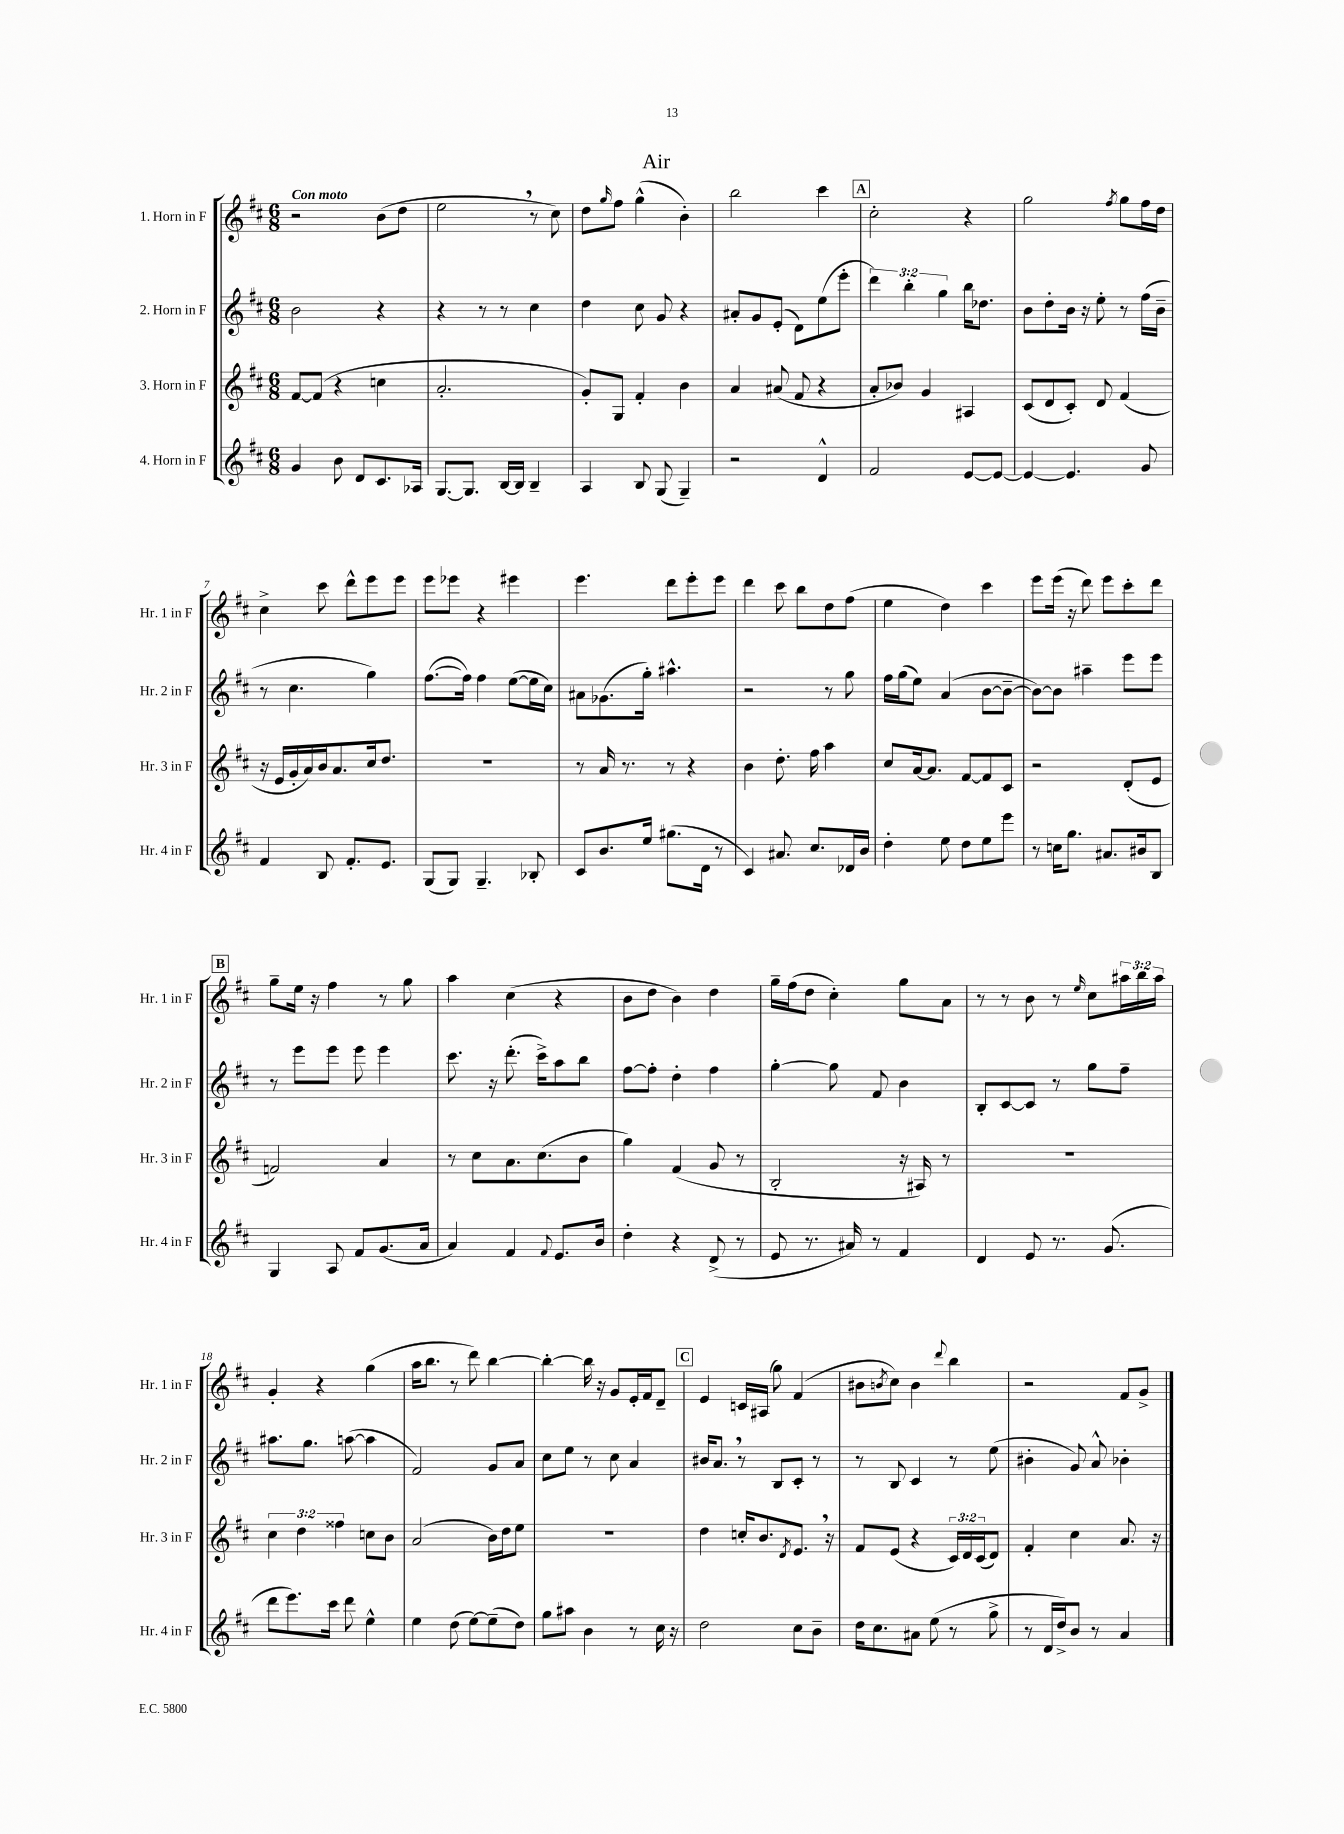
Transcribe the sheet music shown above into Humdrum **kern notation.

**kern	**kern	**kern	**kern
*staff4	*staff3	*staff2	*staff1
*clefG2	*clefG2	*clefG2	*clefG2
*k[f#c#]	*k[f#c#]	*k[f#c#]	*k[f#c#]
*M6/8	*M6/8	*M6/8	*M6/8
4g	[8f#	2b	2r
.	(8f#]	.	.
8b	4r	.	.
8d	.	.	.
8.c#	4cc	4r	(8b
.	.	.	8dd
16A-	.	.	.
=	=	=	=
[8.G	2.a'	4r	2ee
8.G]	.	.	.
.	.	8r	.
[16B	.	8r	.
16B]	.	.	.
4B~	.	4cc#	8r
.	.	.	8cc#)
=	=	=	=
4A	8g')	4dd	8dd
.	.	.	16qqgg
.	8G	.	8ff#
8B	4f#'	8cc#	(4gg^^
(8G	.	8g	.
4G~)	4b	4r	4b')
=	=	=	=
2r	4a	8a#'	2bb
.	.	8g	.
.	(8a#	(8e'	.
.	8f#	8d)	.
4d^^	4r	(8ee	4ccc#
.	.	8eee'	.
=	=	=	=
2f#	8a'	6ddd)	2cc#'
.	8b-)	.	.
.	.	6bb'	.
.	4g	.	.
.	.	6gg	.
[8e	4A#	16bb	4r
.	.	8.dd-	.
8e_	.	.	.
=	=	=	=
4e_	(8c#	8b	2gg
.	8d	8dd'	.
4.e]	8c#')	16b	.
.	.	16r	.
.	8d	8ee'	.
.	.	.	8qff#
.	(4f#	8r	8gg
8g	.	(16ff#	16ff#
.	.	16b~	16dd
=	=	=	=
4f#	16r	8r	4cc#^
.	16e	.	.
.	16g'	4.cc#	.
.	16a)	.	.
8B	16b	.	8ccc#
.	8.a	.	.
8.f#'	.	.	8ddd^^
.	16cc#	4gg)	8eee
8.e	8.dd	.	.
.	.	.	8eee
=	=	=	=
(8G	2.r	([8.ff#	8eee
8G)	.	.	8eee-
.	.	16ff#])	.
4.G~	.	4ff#	4r
.	.	([8ee	4eee#
8B-'	.	16ee]	.
.	.	16cc#)	.
=	=	=	=
8c#	8r	8a#	4.eee
8.b	16a	(8.g-	.
.	8.r	.	.
16ee	.	16gg')	.
(8.gg#	8r	4.aa#^^	8ddd
.	4r	.	8eee'
16d	.	.	.
8r	.	.	8eee
=	=	=	=
4c#)	4b	2r	4ddd
8.a#	8.dd'	.	8ccc#
.	.	.	8bb
8.cc#	16ff#	.	.
.	4aa	8r	8dd
16d-	.	8gg	(8ff#
16b	.	.	.
=	=	=	=
4dd'	8cc#	16ff#	4ee
.	.	(16gg	.
.	[16a	8ee)	.
.	8.a]	.	.
8ee	.	(4a	4dd)
8dd	[8f#	.	.
8ee	8f#]	[8b	4ccc#
8eee	8c#	8b~_	.
=	=	=	=
8r	2r	8b_)	8eee
16cc	.	8b]	(16eee
8.gg	.	.	16r
.	.	4aa#~	8ddd)
8.a#	.	.	8eee
.	(8d'	8eee	8ccc#'
16b#	.	.	.
8B	8e	8eee	8ddd
=	=	=	=
4G	2f)	8r	8gg~
.	.	8eee	16ee
.	.	.	16r
8A	.	8eee	4ff#
8f#	.	8eee	.
(8.g	4a	4eee	8r
.	.	.	8gg
16a	.	.	.
=	=	=	=
4a)	8r	8.ccc#	4aa
.	8cc#	.	.
.	.	16r	.
4f#	8.a	(8.ddd'	(4cc#
.	(8.cc#	16ccc#^)	.
8qqf#	.	.	.
8.e	.	8aa	4r
.	8b	8bb	.
16b	.	.	.
=	=	=	=
4dd'	4gg)	[8ff#	8b
.	.	8ff#']	8dd
4r	(4f#	4dd'	4b)
(8d^	8g	4ff#	4dd
8r	8r	.	.
=	=	=	=
8e	2B'	[4gg'	16gg~
.	.	.	(16ff#
8.r	.	.	8dd
.	.	8gg]	4cc#')
16a#)	.	.	.
8r	.	8f#	.
4f#	16r	4b	8gg
.	16A#)	.	.
.	8r	.	8a
=	=	=	=
4d	2.r	8B'	8r
.	.	[8c#	8r
8e	.	8c#]	8b
8.r	.	8r	8r
.	.	.	16qqee
.	.	8gg	8cc#
(8.g	.	.	.
.	.	8ff#~	24aa#
.	.	.	24bb
.	.	.	24aa#
=	=	=	=
8ddd	6cc#	8.aa#	4g'
8.eee)	.	.	.
.	6dd	.	.
.	.	8.gg	.
.	.	.	4r
16ccc#	.	.	.
.	6ff##	.	.
8ddd	.	([8aa	.
4ee^^	8cc	4aa]	(4gg
.	8b	.	.
=	=	=	=
4ee	(2a	2f#)	16aa
.	.	.	8.bb
(8dd	.	.	8r
[8ee)	.	.	8ddd)
(8ee~]	16b)	8g	[4bb
.	16dd	.	.
8dd)	8ee	8a	.
=	=	=	=
8gg	2.r	8cc#	4bb'_
8aa#	.	8ee	.
4b	.	8r	16bb]
.	.	.	16r
.	.	8cc#	8g
8r	.	4a	16e'
.	.	.	16f#
16cc#	.	.	8d~
16r	.	.	.
=	=	=	=
2dd	4dd	16b#	4e
.	.	8.a	.
.	16cc'	8r	16c
.	8.b	.	(16A#
.	.	8B	8gg)
.	8qd	.	.
8cc#	8.e	8c#'	(4f#
8b~	.	8r	.
.	16r	.	.
=	=	=	=
16dd	8f#	8r	8b#
8.cc#	.	.	.
.	.	.	8qb
.	(8e	8B	8cc#)
8a#	4r	4c#	4b
(8ee	.	.	.
.	.	.	8qqddd
8r	24c#)	8r	4bb
.	24d	.	.
.	(24c#	.	.
8gg^	8d)	(8ee	.
=	=	=	=
8r	4f#'	4b#'	2r
16d	.	.	.
16dd^)	.	.	.
8b	4cc#	8g)	.
8r	.	8a^^	.
4a	8.a	4b-'	8f#
.	.	.	8g^
.	16r	.	.
==	==	==	==
*-	*-	*-	*-
